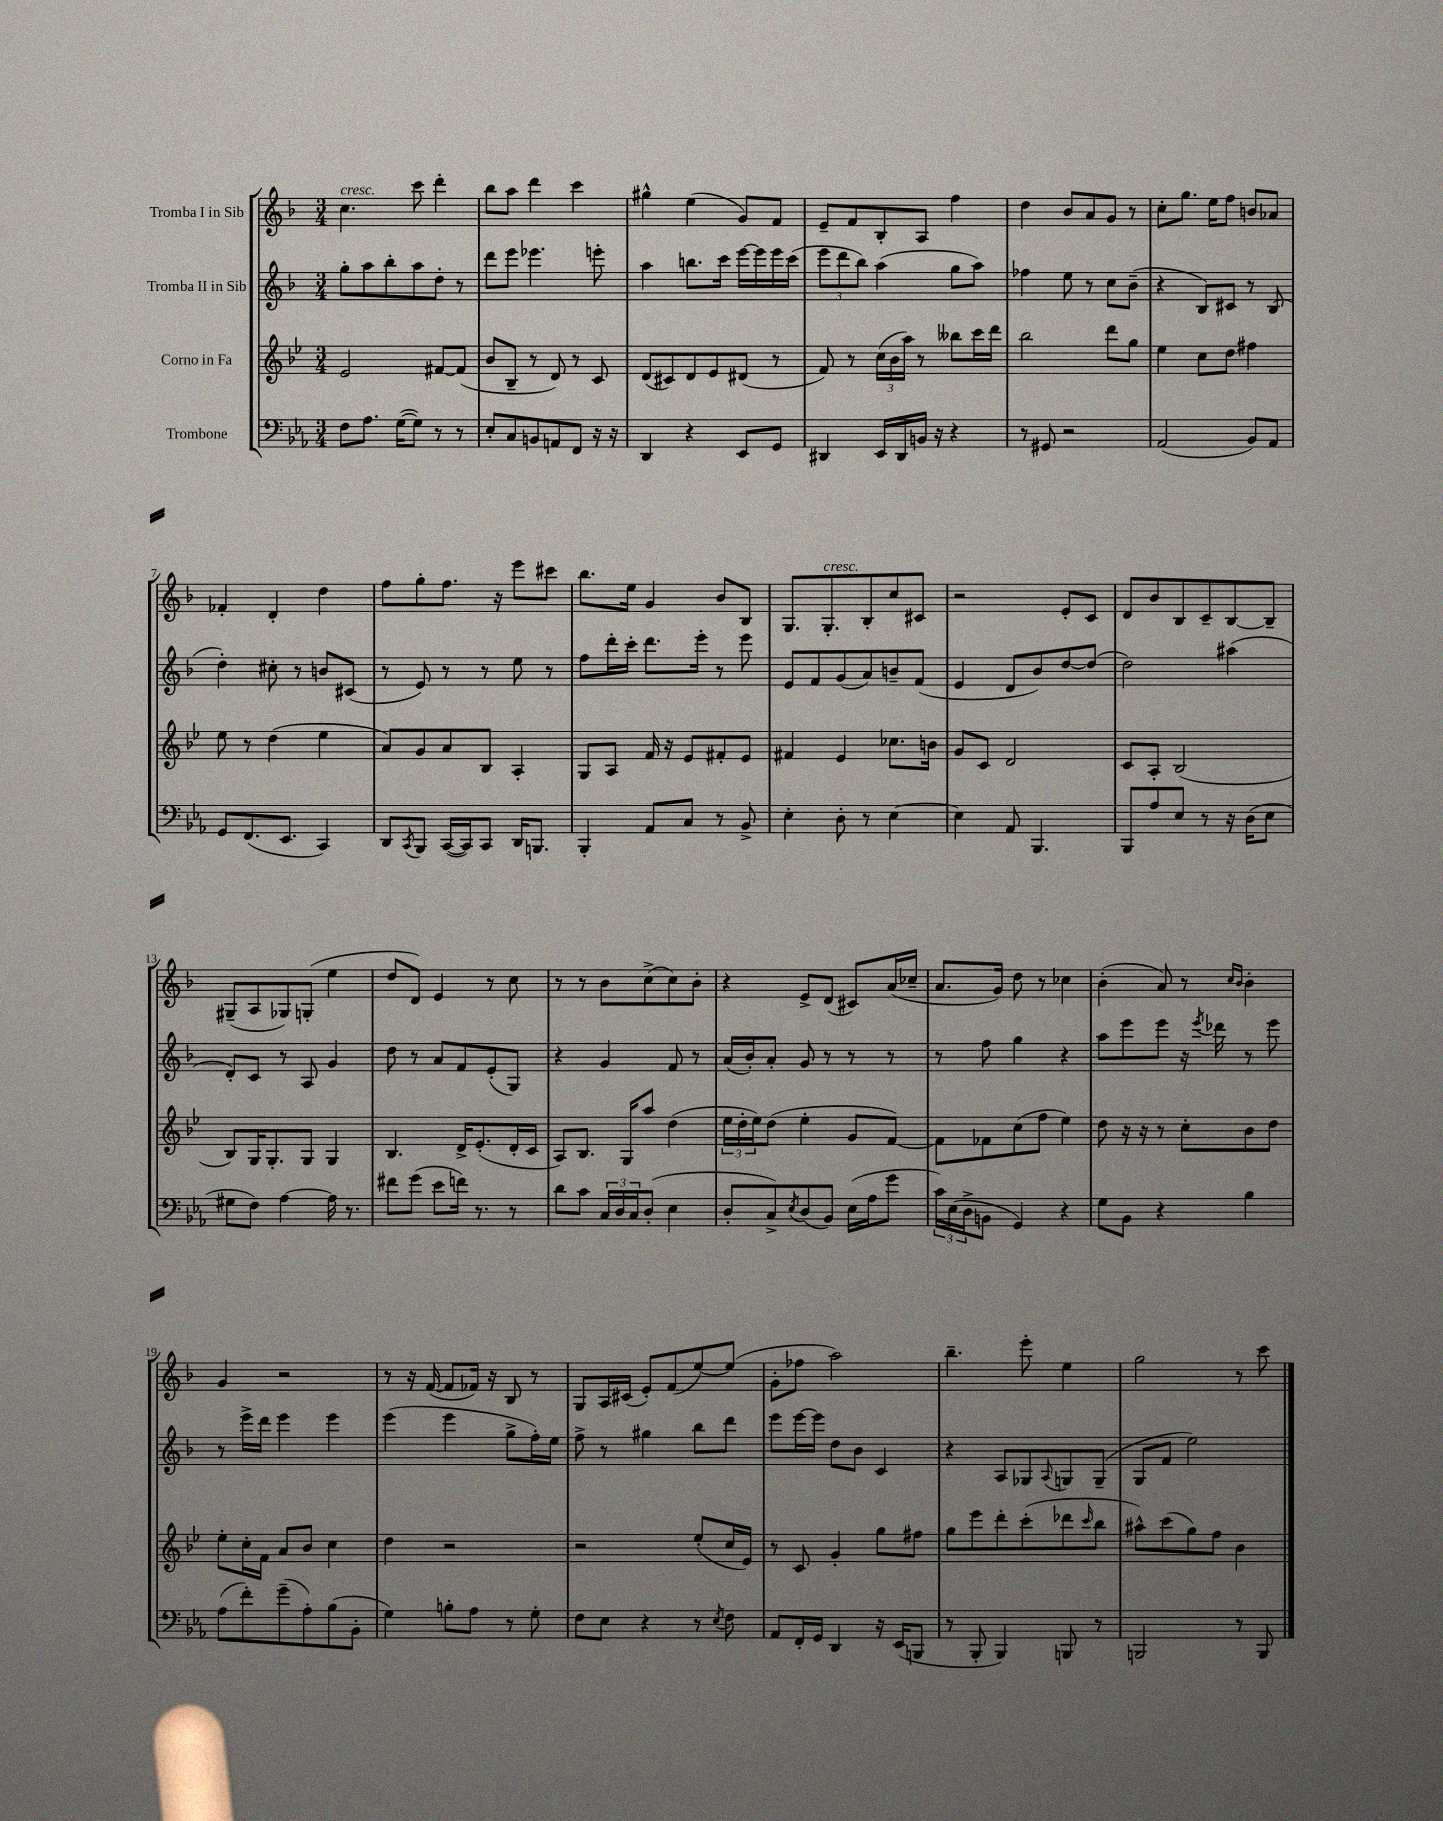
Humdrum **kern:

**kern	**kern	**kern	**kern
*part4	*part3	*part2	*part1
*staff4	*staff3	*staff2	*staff1
*I"Trombone	*I"Corno in Fa	*I"Tromba II in Sib	*I"Tromba I in Sib
*clefF4	*clefG2	*clefG2	*clefG2
*k[b-e-a-]	*k[b-e-]	*k[b-]	*k[b-]
*M3/4	*M3/4	*M3/4	*M3/4
=1	=1	=1	=1
!	!	!	!LO:TX:a:i:t=cresc.
8F\L	2e-/	8gg'\L	4.cc\
8.A-\J	.	8aa\	.
.	.	8bb-'\	.
([16G\KL	.	.	.
8G\J])	.	8aa\	8ccc\
8r	[8f#X/L	8dd'\J	4ddd'\
8r	(8f#/J]	8r	.
=2	=2	=2	=2
8E-'/L	8b-/L	8ddd\L	8bb-\L
8C/	8B-~/J	8eee\J	8aa\J
8BBn/	8r	4.eee-X\	4ddd\
8AAn/	8d/)	.	.
8FF/J	8r	.	4ccc\
16r	8c/	8eeen'\	.
16r	.	.	.
=3	=3	=3	=3
4DD/	(8d/L	4aa\	4gg#X^^\
.	8c#X/)	.	.
4r	8d/	8.bbn\L	(4ee\
.	8e-/	.	.
.	.	16ccc\Jk	.
8EE-/L	(8d#X/J	[16eee\LL	8g/L)
.	.	16eee\]	.
8GG/J	8r	16eee\	8f/J
.	.	(16ccc\JJ	.
=4	=4	=4	=4
4DD#X/	8f/)	12eee\L	8e~/L
.	.	12ddd\	.
.	8r	.	8f/
.	.	12bb-\J)	.
16EE-/LL	(24cc\LL	(4aa\	8B-'/
.	24b-\	.	.
16DD#/	.	.	.
.	24aa\JJ)	.	.
16BBn/JJ	8r	.	8A/J
16r	.	.	.
4r	8bb--X\L	8gg\L	4ff\
.	16ccc\L	8aa\J)	.
.	16ddd\JJ	.	.
=5	=5	=5	=5
8r	2bb-\	4ff-X\	4dd\
8GG#X/	.	.	.
2r	.	8ee\	8b-/L
.	.	8r	8a/
.	8ddd\L	8cc\L	8g/J
.	8gg\J	(8b-~\J	8r
=6	=6	=6	=6
(2AA-/	4ee-\	4r	8cc'\L
.	.	.	8.gg\J
.	8cc\L	8B-/L)	.
.	.	.	16ee\KL
.	8dd\J	8c#X/J	8ff\J
8BB-/L)	4ff#X\	8r	8bn/L
8AA-/J	.	(8B-/	8a-X/J
!!LO:LB:g=z
=7	=7	=7	=7
8GG/L	8ee-\	4dd'\)	4f-X'/
(8.FF/	8r	.	.
.	(4dd\	8cc#X'\	4d'/
8.EE-/J	.	.	.
.	.	8r	.
4CC/)	4ee-\	8bn/L	4dd\
.	.	(8c#X/J	.
=8	=8	=8	=8
8DD/L	8a/L)	8r	8ff\L
8qCC/	.	.	.
8BBB-/J	8g/	8e/)	8gg'\
([16CC/LL	8a/	8r	8.ff\J
16CC/J])	.	.	.
8CC/J	8B-/J	8r	.
.	.	.	16r
16DD/KL	4A'/	8ee\	8eee\L
8.BBBn/J	.	.	.
.	.	8r	8ccc#X\J
=9	=9	=9	=9
4BBB-'/	8G/L	8ff\L	8.bb-\L
.	8A/J	16ddd'\L	.
.	.	16ccc'\JJ	16ee\Jk
8AA-/L	16f/	8.ddd\L	4g/
.	16r	.	.
8C/J	8e-/L	.	.
.	.	16eee'\Jk	.
8r	8f#X'/	8r	8b-/L
8BB-^/	8e-/J	8eee\	8B-/J
=10	=10	=10	=10
4E-'\	4f#X/	8e/L	8.G/L
.	.	8f/	.
!	!	!	!LO:TX:a:i:t=cresc.
.	.	.	8.G'/
8D'\	4e-/	(8g/	.
8r	.	8a/)	8B-'/
[4E-\	8.cc-X\L	8bn~/	8cc/
.	.	(8f/J	8c#X/J
.	16bn\Jk	.	.
=11	=11	=11	=11
4E-\]	8g/L	4e/	2r
.	8c/J	.	.
8AA-/	2d/	8d/L	.
4.BBB-/	.	8b-/)	.
.	.	[8dd/	8e'/L
.	.	(8dd/J]	8c/J
=12	=12	=12	=12
8BBB-/L	8c/L	2dd\)	8d/L
8A-/	8A'/J	.	8b-/
8E-/J	(2B-/	.	8B-/
8r	.	.	8c~/
16r	.	(4aa#X\	[8B-/
(16D\KL	.	.	.
8E-\J	.	.	8B-~/J]
!!LO:LB:g=z
=13	=13	=13	=13
8G#X\L	8B-/L)	8d'/L)	(8G#X~/L
8F\J)	16G/K	8c/J	8A/
.	8.G'/	.	.
[4A-\	.	8r	8G-X/)
.	8G/J	8A/	(8Gn'/J
16A-\]	4G/	4g/	4ee\
8.r	.	.	.
=14	=14	=14	=14
8f#X\L	4.B-/	8dd\	8dd/L
(8g\J	.	8r	8d/J)
8e-\L	.	8a/L	4e/
16fn\Jk)	16d^/KL	8f/	.
8.r	(8.e-'/	.	.
.	.	(8e'/	8r
8r	16d'/L	8G/J)	8cc\
.	16c/JJ	.	.
=15	=15	=15	=15
8d\L	8A/L)	4r	8r
8c\J	8.B-/J	.	8r
24C/LL	.	4g/	8b-\L
24D/	.	.	.
.	16G/KL	.	.
24C/J	.	.	.
(8D'/J	8aa/J	.	(8cc^\
4E-\	(4dd\	8f/	8cc\)
.	.	8r	8b-'\J
=16	=16	=16	=16
8D'/L	24ee-\LL	(16a/LL	4r
.	24dd'\	.	.
.	.	16b-'/J)	.
.	24ee-\J)	.	.
8C^/)	(8dd\J	8a'/J	.
8qE-/	.	.	.
(8D/	4ee-'\	8g/	8e^/L
8BB-/J)	.	8r	(8d/J
(16E-\LL	8g/L	8r	8c#X/L)
16A-\J	.	.	.
8g\J	[8f/J)	8r	(16a/L
.	.	.	16cc-X~/JJ
=17	=17	=17	=17
24c\LL)	8f\L]	8r	8.a/L
(24E-\	.	.	.
24D^\J	.	.	.
8BBn\J	8f-X\	8ff\	.
.	.	.	16g/Jk)
4GG/)	(8cc\	4gg\	8dd\
.	8ff\J	.	8r
4r	4ee-\)	4r	4cc-X\
=18	=18	=18	=18
8G\L	8dd\	8aa\L	(4b-'\
8BB-\J	16r	8eee\	.
.	16r	.	.
4r	8r	8eee\J	8a/)
.	8cc'\L	16r	8r
.	.	8qeee/	.
.	.	16ddd-X\	.
.	.	.	16qqcc/LL
.	.	.	16qqb-/JJ
4B-\	8b-\	8r	4b-'\
.	8dd\J	8eee\	.
!!LO:LB:g=z
=19	=19	=19	=19
(8A-\L	8ee-'\L	8r	4g/
8f'\)	16cc'\L	16eee^\LL	.
.	16f\JJ	16ddd\JJ	.
(8g~\	8a/L	4eee\	2r
8A-'\)	8b-/J	.	.
(8B-\	4cc\	4eee\	.
8BB-'\J	.	.	.
=20	=20	=20	=20
4G\)	4dd\	(4eee\	8r
.	.	.	16r
.	.	.	([16f/
8Bn'\L	2r	4eee\	8f/L]
8A-\J	.	.	16f-X/Jk)
.	.	.	16r
8r	.	8gg^\L	8B-/
8G'\	.	16ff'\L)	8r
.	.	16ee\JJ	.
=21	=21	=21	=21
8F\L	2r	8ff^\	8G/L
8E-\J	.	8r	16A/L
.	.	.	(16c#X/JJ
4r	.	4gg#X\	8e'/L)
.	.	.	(8f/
8r	(8ee-'/L	8bb-\L	[8ee/)
8qE-/	.	.	.
8F\	16cc/L	8ddd\J	(8ee/J]
.	16e-/JJ)	.	.
=22	=22	=22	=22
8AA-/L	8r	8eee\L	8g'\L
16FF'/L	8c/	[16eee\L	8ff-X\J
16GG/JJ	.	16eee\JJ]	.
4DD/	4g'/	8dd\L	2aa\)
.	.	8b-\J	.
16r	8gg\L	4c/	.
(16EE-/KL	.	.	.
8BBBn/J	8ff#X\J	.	.
=23	=23	=23	=23
8r	8gg\L	4r	4.bb-~\
8BBB-'/	8eee-\	.	.
4BBB-/)	8ddd'\	8A/L	.
.	(8ccc'\	8G-X/	8eee'\
.	.	8qqA/	.
8BBBn/	8ddd-X\	8Gn/	4ee\
.	16qqccc/	.	.
8r	8bb-\J	(8G~/J	.
=24	=24	=24	=24
2BBBn/	8aa#X^^\L)	8G/L	2gg\
.	(8ccc\	8f/J	.
.	8gg\)	2ee\)	.
.	8ff\J	.	.
8r	4b-\	.	8r
8BBB/	.	.	8ccc\
==	==	==	==
*-	*-	*-	*-
